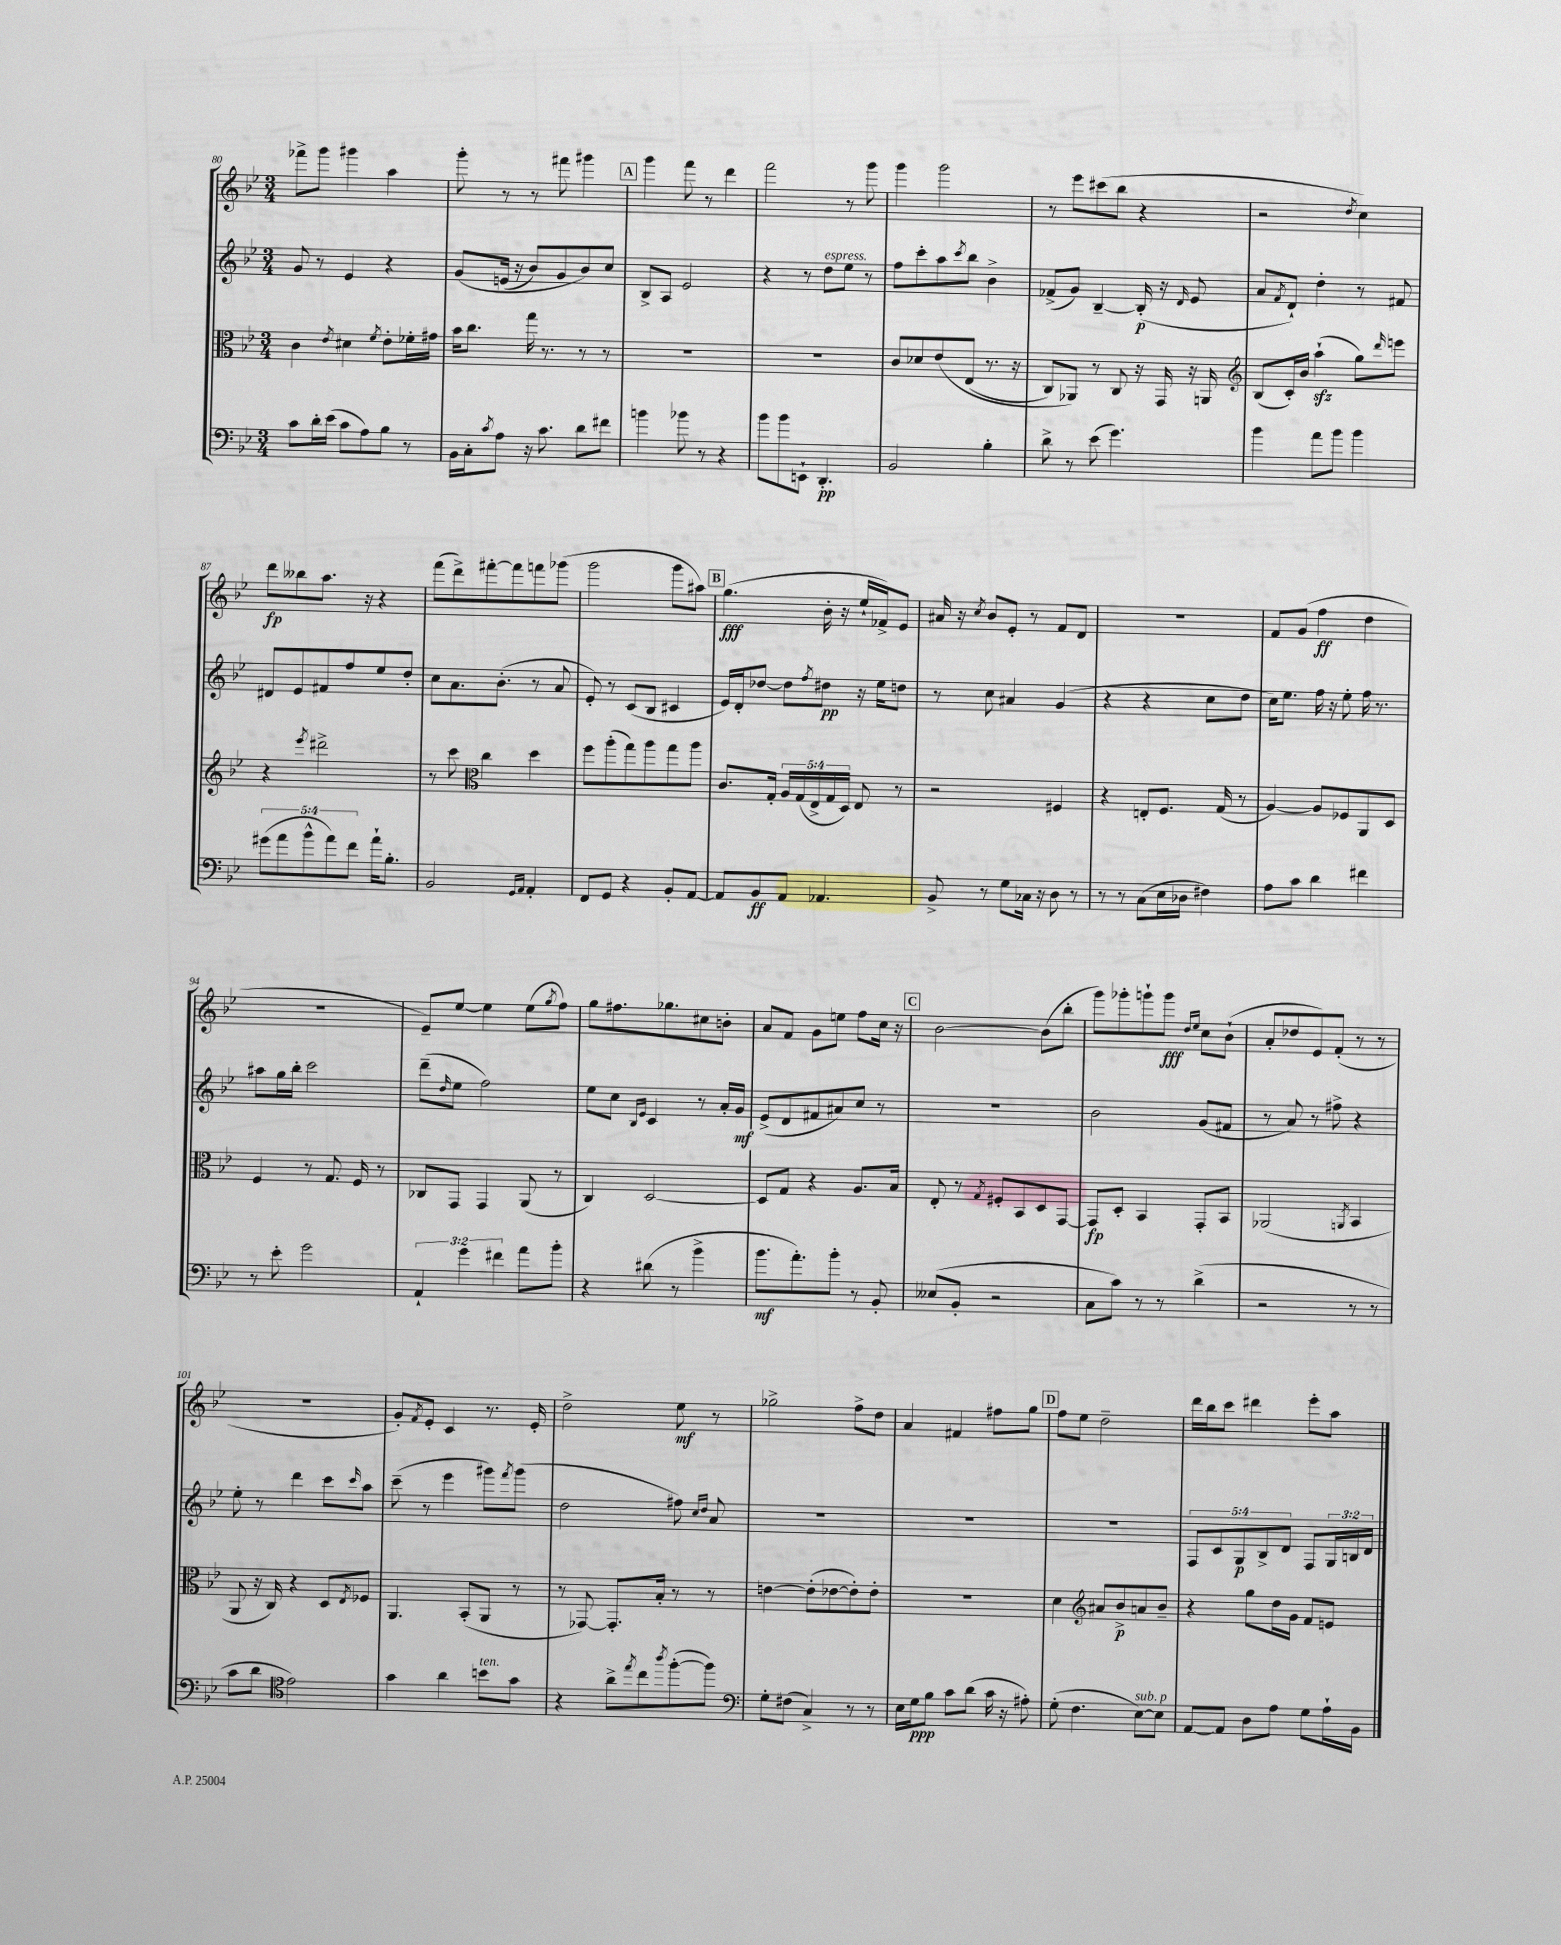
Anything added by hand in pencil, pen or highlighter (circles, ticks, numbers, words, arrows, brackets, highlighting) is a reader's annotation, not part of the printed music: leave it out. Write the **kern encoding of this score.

**kern	**kern	**kern	**kern
*staff4	*staff3	*staff2	*staff1
*clefF4	*clefC3	*clefG2	*clefG2
*k[b-e-]	*k[b-e-]	*k[b-e-]	*k[b-e-]
*M3/4	*M3/4	*M3/4	*M3/4
8c	4c	8g	8fff-^
16d'	.	8r	8ggg
(16e-	.	.	.
.	8qe-	.	.
8c	4d#	4e-	4ggg#
8A)	.	.	.
.	8qf	.	.
8B-	8e-'	4r	4aa
8r	16f-'	.	.
.	16g#	.	.
=	=	=	=
16BB-	16b-	&(8g	8ggg'
16C'	8.cc	.	.
8qc	.	.	.
8A	.	(16e	8r
.	.	16r	.
16r	16gg	8b-)	8r
8.c	8.r	.	.
.	.	8g	8fff#
8d	8r	8b-&)	4ggg#
8f#	8r	8cc	.
=	=	=	=
4b	2.r	8B-^	4ggg
.	.	8A	.
8b-	.	2e-	8fff
8r	.	.	8r
4r	.	.	4ddd
=	=	=	=
8b-	2.r	4r	2fff
8b-	.	.	.
8EE`	.	8r	.
4.DD'	.	8dd	.
.	.	8ee-	8r
.	.	8r	8ggg
=	=	=	=
2BB-	8c	8ff	4ggg
.	8d-	8ccc'	.
.	&(8e-	8aa	2ggg
.	.	8qccc	.
.	(8E-	8bb-	.
4B-'	8.r	4b-^	.
.	16r	.	.
=	=	=	=
8d^	8C)	(8f-^	8r
8r	8AA-&)	8g)	8eee-
(8e-	8r	[4B-~	(8ccc#
4.g)	8C	.	8bb-
.	16r	(16B-']	4r
.	16GG	16r	.
.	.	16qqd	.
.	16r	8e-	.
.	16AA	.	.
=	=	=	=
*	*clefG2	*	*
4b-	(8B-	8a	2r
.	.	8qf	.
.	16c')	8d`)	.
.	16b-	.	.
8a	(4aa`	4dd'	.
8b-	.	.	.
.	.	.	8qdd
4b-	8gg)	8r	4cc)
.	16qqddd	.	.
.	8eee	8f#	.
=	=	=	=
(10g#	4r	8d#	8ddd
10a	.	.	.
.	.	8e-	8bb--
10b-^^	.	.	.
.	8qeee-	.	.
.	2ddd#^	8f#	8.aa
10a)	.	.	.
.	.	8ff	.
10f	.	.	.
.	.	.	16r
16a`	.	8ee-	4r
8.B-'	.	.	.
.	.	8dd'	.
=	=	=	=
2BB-	8r	8cc	(8fff
.	8ccc	8.a	8ddd^)
*	*clefC3	*	*
.	4cc	.	[8fff#'
.	.	(8.b-'	.
.	.	.	8fff#]
16qqGG	.	.	.
16qqAA	.	.	.
4AA'	4dd	8r	8fff
.	.	8a	(8ggg-
=	=	=	=
8FF	8ff	8e-')	2ggg
8GG	(8aa'	8r	.
4r	8gg)	(8c	.
.	8aa	8B-	.
8BB-'	8gg	4c#	8ggg
[8AA	8aa	.	8aa#)
=	=	=	=
8AA]	8.c	16e-)	(4.gg
.	.	16d'	.
8BB-	.	[8dd-	.
.	16G'	.	.
8AA	20A	8dd-]	.
.	(20G	.	.
.	20E-^	.	.
.	.	8qff	.
4.AA-	.	8dd#	16b-'
.	20G	.	.
.	.	.	16r
.	20D)	.	.
.	8E-	16r	16ee-`
.	.	16ee-	16f-^)
.	8r	8dd	8e-
=	=	=	=
8BB-^	2r	8r	16a#
.	.	.	16r
.	.	.	8qcc
8r	.	8cc	8b-
8G	.	4a#	8e-'
16C-	.	.	8r
16r	.	.	.
8D	4F#	(4g	8f
8r	.	.	8d
=	=	=	=
8r	4r	4r	2.r
8r	.	.	.
(8C	8E'	4r	.
16E-	8.F	.	.
16D-	.	.	.
4F#)	.	8cc	.
.	(16G	.	.
.	8r	8dd	.
=	=	=	=
8A	[4A)	16cc)	8f
.	.	8.ee-	.
8c	.	.	(8g
4d	8A]	16ff	4ff
.	.	16r	.
.	8F-	8ee-'	.
4f#	8AA	16ff	4dd
.	.	8.r	.
.	8D	.	.
=	=	=	=
8r	4F	8aa#	2.r
8e-'	.	16gg	.
.	.	16bb-'	.
2g	8r	2ccc	.
.	8.G	.	.
.	16F	.	.
.	8r	.	.
=	=	=	=
6AA`	8C-	(8ddd~	8e-~)
.	.	16qqdd	.
.	8GG	8ee-	[8ee-
6g	.	.	.
.	4GG	2ff)	4ee-]
6f#	.	.	.
8a	(8AA	.	(8ee-
.	.	.	8qgg
8b-'	8r	.	8ff)
=	=	=	=
4r	4C)	8ee-	8gg
.	.	8cc	8.ff#
.	.	16qqB-	.
.	.	16qqe-	.
(8d#	[2D	4c	.
.	.	.	8.gg-
8r	.	.	.
4b-^	.	8r	8cc#
.	.	16a'	8b'
.	.	16g	.
=	=	=	=
8.b-	8D]	(8e-^	8a
.	8G	8d	8f
8.a')	.	.	.
.	4r	8f#	8g
8b-'	.	8a#)	8ee
8r	8.A	8cc	8ff
8BB-'	.	8r	16cc
.	16B-	.	16r
=	=	=	=
(8E--	8E-'	2.r	[2b-
8BB-'	8r	.	.
.	8qG	.	.
2r	8F#'	.	.
.	8BB-	.	.
.	8D	.	(8b-]
.	[8GG	.	8bb-'
=	=	=	=
8C	8GG]	2b-	8ggg)
8c)	8D'	.	8ggg-'
8r	4BB-	.	8ggg`
8r	.	.	8ggg
.	.	.	16qqdd
.	.	.	16qqee-
(4d^	8GG'	(8g	8cc
.	8BB-	8f#	(8b-`
=	=	=	=
2r	(2AA-	8r	8a'
.	.	8a)	8dd-
.	.	8r	8e-)
.	.	8ff#^	(8f'
.	8qAA	.	.
8r	4BB-	4r	8r
8r	.	.	8r
=	=	=	=
8c	8AA	8ee-'	2.r
8d	16r	8r	.
.	16C)	.	.
*clefC4	*	*	*
2e-)	4r	4ddd	.
.	8D	8ccc	.
.	8qE-	16qqccc	.
.	8F-	8aa	.
=	=	=	=
4g	4.AA	(8ccc~	8g')
.	.	.	8qf
.	.	8r	8e-'
4a	.	4eee-	4c
.	(8BB-'	.	.
8b	8AA	8ggg#)	8.r
.	.	8qfff	.
8g	8r	(8ggg#	.
.	.	.	16e-'
=	=	=	=
4r	8r	2dd	2dd^
.	[8GG-)	.	.
8a^	8.GG-']	.	.
8qee-	.	.	.
8cc	.	.	.
.	16B-'	.	.
8qaa	.	.	.
([8ff'	8r	8ff#)	8ee-
.	.	16qqcc	.
.	.	16qqdd	.
8ff])	8r	8a	8r
=	=	=	=
*clefF4	*	*	*
8G'	[4e	2.r	2gg-^
(8F#	.	.	.
4C^)	(8e']	.	.
.	[8e-	.	.
8r	8e-'])	.	8ff^
8r	8e-'	.	8dd
=	=	=	=
16E-	2.r	2.r	4a
16G	.	.	.
8B-	.	.	.
8c	.	.	4f#
(8d	.	.	.
16c	.	.	8ff#
16r	.	.	.
8A#')	.	.	8gg
=	=	=	=
(8G'	4d	2.r	8ff
4.F	.	.	8ee-
*	*clefG2	*	*
.	8a#	.	2dd~
.	8b-^	.	.
[8E-)	8a	.	.
8E-]	8b-~	.	.
=	=	=	=
[8AA	4r	10F	16ddd
.	.	.	16bb-
.	.	10c	.
8AA]	.	.	8ccc
.	.	10G	.
8D	8gg	.	4ddd#
.	.	10B-^	.
8A	16dd	.	.
.	.	10d	.
.	16g	.	.
8G	8f	8F	8eee-'
16A`	8e	24G	8aa
.	.	24B	.
16BB-	.	.	.
.	.	24d	.
==	==	==	==
*-	*-	*-	*-
